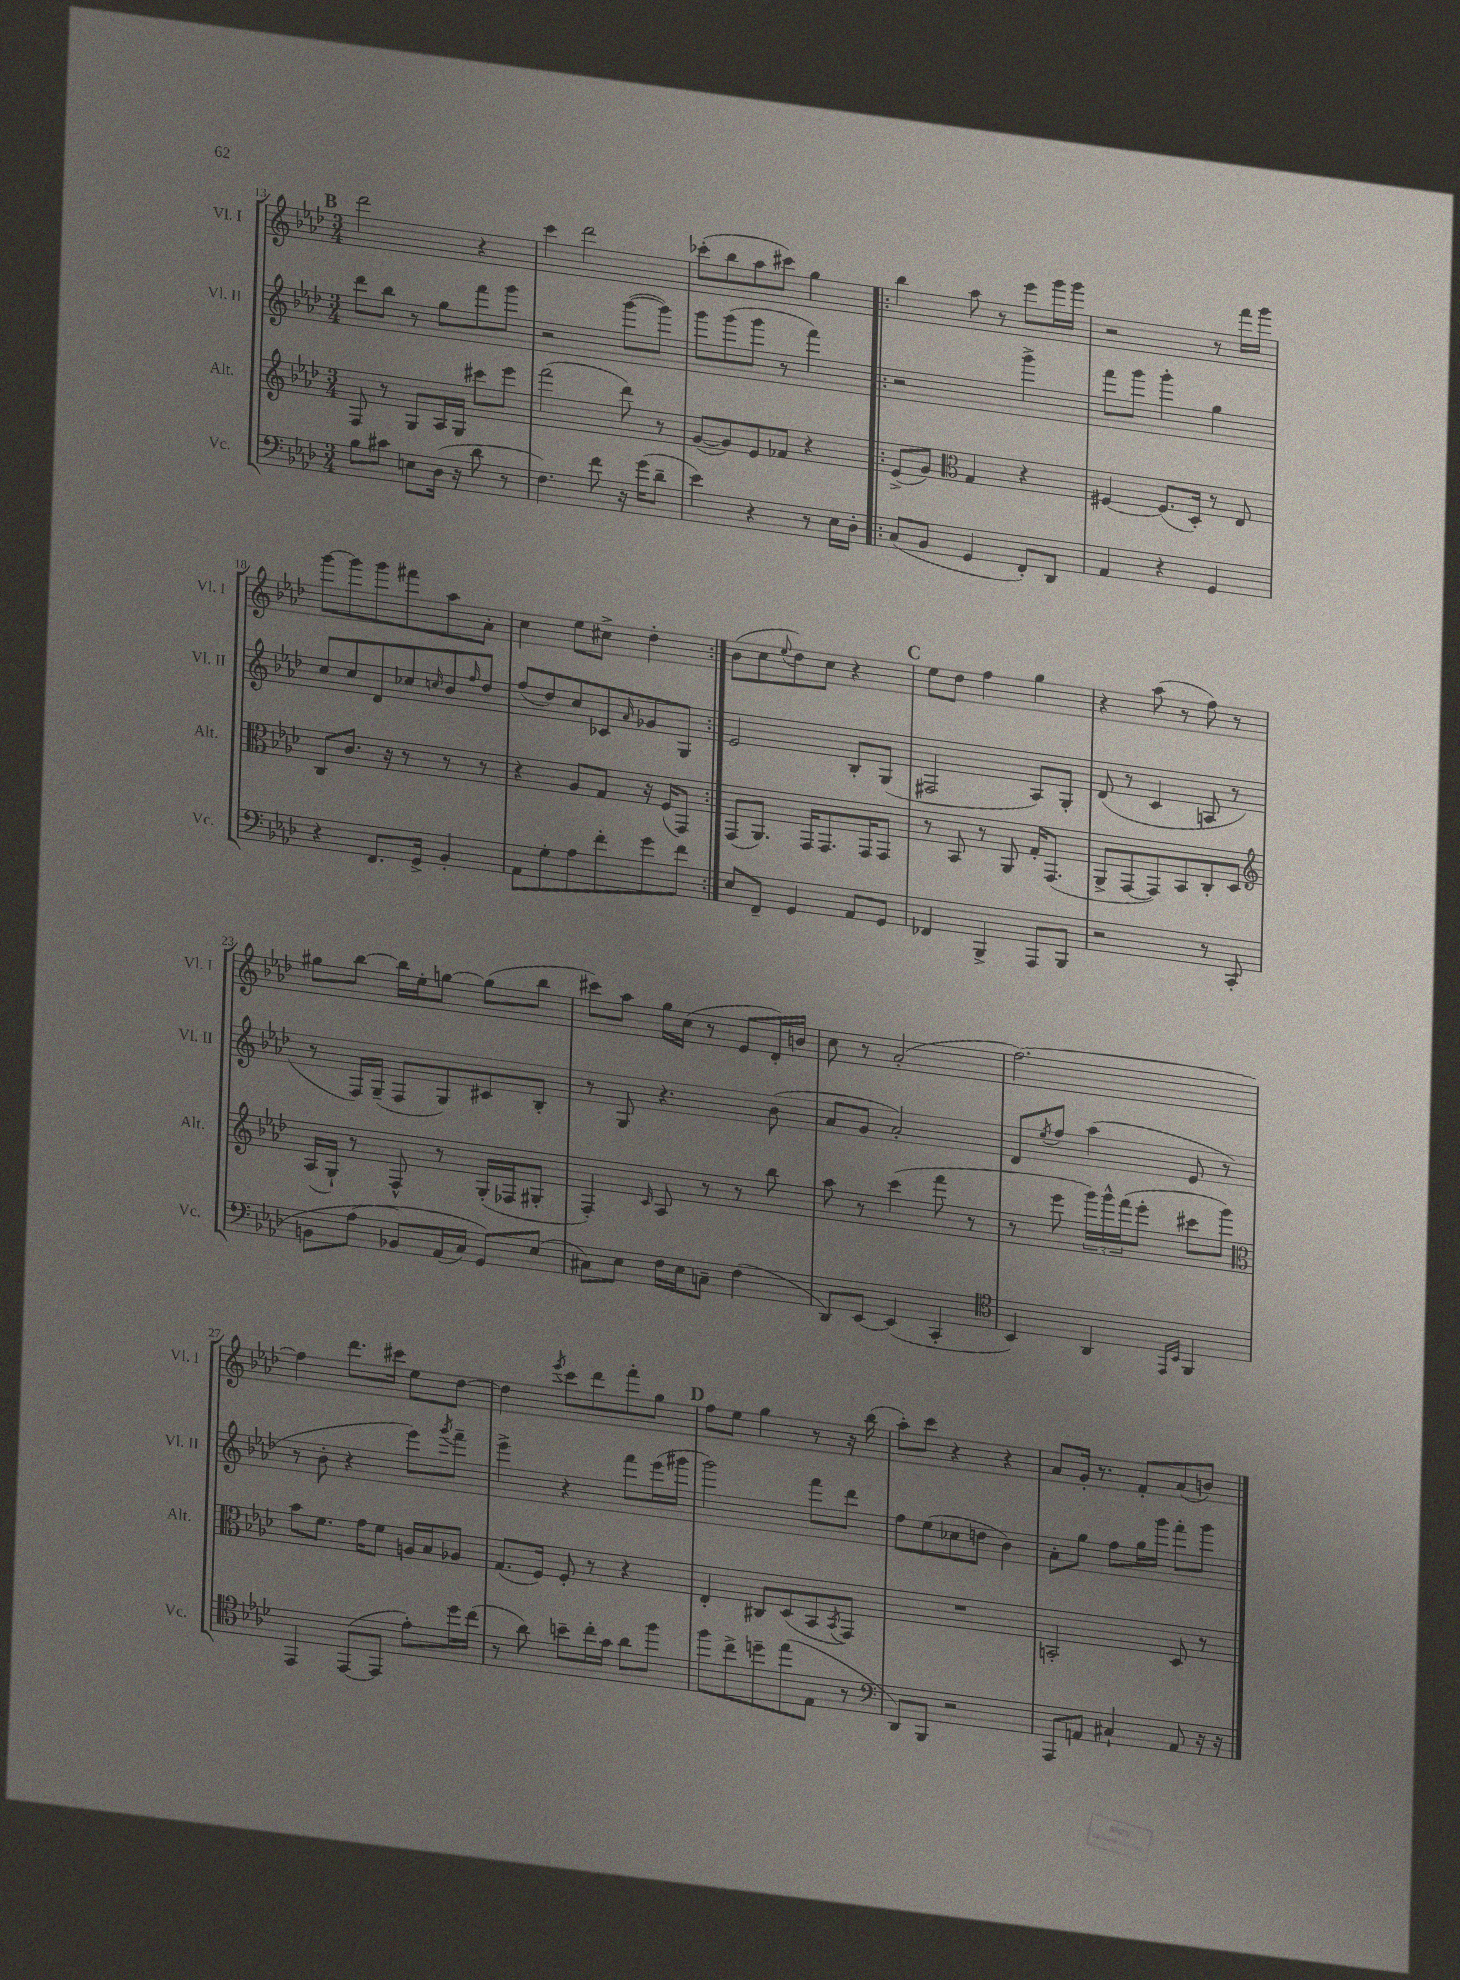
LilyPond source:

<<
\new StaffGroup <<
\new Staff = "s0" \with { instrumentName = "Vl. I" shortInstrumentName = "Vl. I" } {
    \clef treble \key aes \major \numericTimeSignature \time 3/4
    \mark \markup { \bold "B" } des'''2 r4 |
    c'''4 des'''2 |
    ces'''8-.( bes''8 aes''8 cis'''8) g''4 |
    \repeat volta 2 { bes''4 aes''8 r8 ees'''8 g'''16 g'''16 |
    r2 r8 f'''16 g'''16 |
    g'''8~ g'''8 g'''8 fis'''8 aes''8 aes'8-. |
    c''4 ees''8 cis''8-> des''4-. | }
    bes'8( c''8 \appoggiatura { ees''8 } des''8) c''8 r4 |
    \mark \markup { \bold "C" } ees''8 des''8 f''4 g''4 |
    r4 aes''8( r8 f''8) r8 |
    gis''8 bes''8~ bes''16 ees''16-. g''8~ g''8( bes''8 |
    cis'''8) aes''8 g''16 c''16( r8 ees'8 des'16-.) b'16 |
    c''8 r8 aes'2-.( |
    f''2.~) |
    f''4 des'''8. cis'''16 ees''8 des''8~ |
    des''4 \acciaccatura { ees'''8 } c'''8 des'''8 f'''8-. g''8 |
    \mark \markup { \bold "D" } f''8 ees''8 g''4 r8 r16 bes''16( |
    aes''8-.) c'''8 r4 r4 |
    aes'8 g'16-. r8. f'8-. aes'8( b'8) \bar "|." |
}
\new Staff = "s1" \with { instrumentName = "Vl. II" shortInstrumentName = "Vl. II" } {
    \clef treble \key aes \major \numericTimeSignature \time 3/4
    \mark \markup { \bold "B" } des'''8 bes''8 r8 g''8 f'''8 g'''8 |
    r2 g'''8~( g'''8) |
    g'''8 g'''8( g'''8 r8 f'''4) |
    \repeat volta 2 { r2 g'''4-> |
    f'''8 g'''8 g'''4-. g''4 |
    c''8 c''8 des'8 ces''8 \grace { c''16 } bes'8 \grace { f''16 } des''8 |
    f''8( des''8) c''8 ces'8 \grace { aes'16 } ges'8 g8 | }
    ees'2 bes8-. g8( |
    \mark \markup { \bold "C" } fis2 aes8) g8-. |
    des'8( r8 c'4 a8 r8 |
    r8 f16) g16--( f8 g8) cis'8 bes8-. |
    r8 g8 r4. bes'8( |
    aes'8 g'8 aes'2-.) |
    des'8 \acciaccatura { ees''8 } f''8 aes''4( ees'8 r8 |
    r8 bes'8-. r4 ees'''8) \acciaccatura { g'''8 } f'''8-- |
    ees'''4-> r4 f'''8 ees'''16( gis'''16 |
    \mark \markup { \bold "D" } g'''2) f'''8 des'''8 |
    f''8 ees''8( ces''8 d''8 bes'4) |
    aes'8-. g''8 f''8 g''16 g'''16 f'''8-. g'''8 \bar "|." |
}
\new Staff = "s2" \with { instrumentName = "Alt." shortInstrumentName = "Alt." } {
    \clef treble \key aes \major \numericTimeSignature \time 3/4
    \mark \markup { \bold "B" } f8 r8 g8 aes16 g16 cis'''8 ees'''8 |
    f'''2( des'''8) r8 |
    g'8~( g'8) ees'8 fes'8 r4 |
    \repeat volta 2 { ees'8->( g'8) \clef alto g4 r4 |
    fis4~ fis8.( des16-.) r8 ees8 |
    c8 c'8. r16 r8 r8 r8 |
    r4 aes8 g8 r16 f16( g,8) | }
    g,8( aes,8.) g,16 g,8. g,16 g,8 |
    \mark \markup { \bold "C" } r8 bes,8 r8 aes,8 g16-. g,8.( |
    aes,8-> g,8~ g,8) bes,8 c8-. des8 |
    \clef treble aes16( g16-!) r8 f8-^ r8 g16-.( fes16 gis8-. |
    f4-.) \grace { c'16 } aes8 r8 r8 bes''8 |
    aes''8 r8 c'''4( f'''8 r8 |
    r8 ees'''8 \tuplet 3/2 { g'''16) g'''16-^ f'''16( } ees'''8-. cis'''8 g'''8) |
    \clef alto bes'8 f'8. g'16 f'8 a16 bes16 aes8 |
    g8.( f16) f8-. r8 r4 |
    \mark \markup { \bold "D" } ees4-. cis8 des8( bes,8 \acciaccatura { bes,8 } g,8) |
    R2. |
    b,2-. des8 r8 \bar "|." |
}
\new Staff = "s3" \with { instrumentName = "Vc." shortInstrumentName = "Vc." } {
    \clef bass \key aes \major \numericTimeSignature \time 3/4
    \mark \markup { \bold "B" } bes8 cis'8 e8 des16( r16 des'8 r8 |
    f4.) f'8 r16 g'16( des'8-- |
    ees'4) r4 r8 ees16 des16-. |
    \repeat volta 2 { c8( bes,8 g,4 f,8-.) des,8 |
    aes,4 r4 g,4 |
    r4 f,8. g,16-> bes,4-. |
    aes,8 g8-. aes8 f'8-. g'8 f'8 | }
    ees8 f,8-- g,4 aes,8 g,8 |
    \mark \markup { \bold "C" } fes,4 bes,,4-> aes,,8 bes,,8 |
    r2 r8 c,8-.( |
    b,8 aes8\( bes,8) aes,16( c16) g,8\) ees8( |
    cis8) ees8 f16 ees16 c8-- f4( |
    des,8) ees,8~ ees,4( c,4-. |
    \clef tenor bes,4) aes,4 \grace { ees,16 bes,16 } f,4 |
    ees,4 ees,8~( ees,8 ees'8-.) des''16 c''16( |
    r8 aes'8) b'8-- c''16-. g'16 aes'8 f''8 |
    \mark \markup { \bold "D" } f''8 c''8-> d''8-- ees''8( ees8 r8 |
    \clef bass des,8) bes,,8 r2 |
    aes,,8 a,8 cis4-! a,8 r16 r16 \bar "|." |
}
>>
>>
\layout { \context { \Score currentBarNumber = #13 } }
